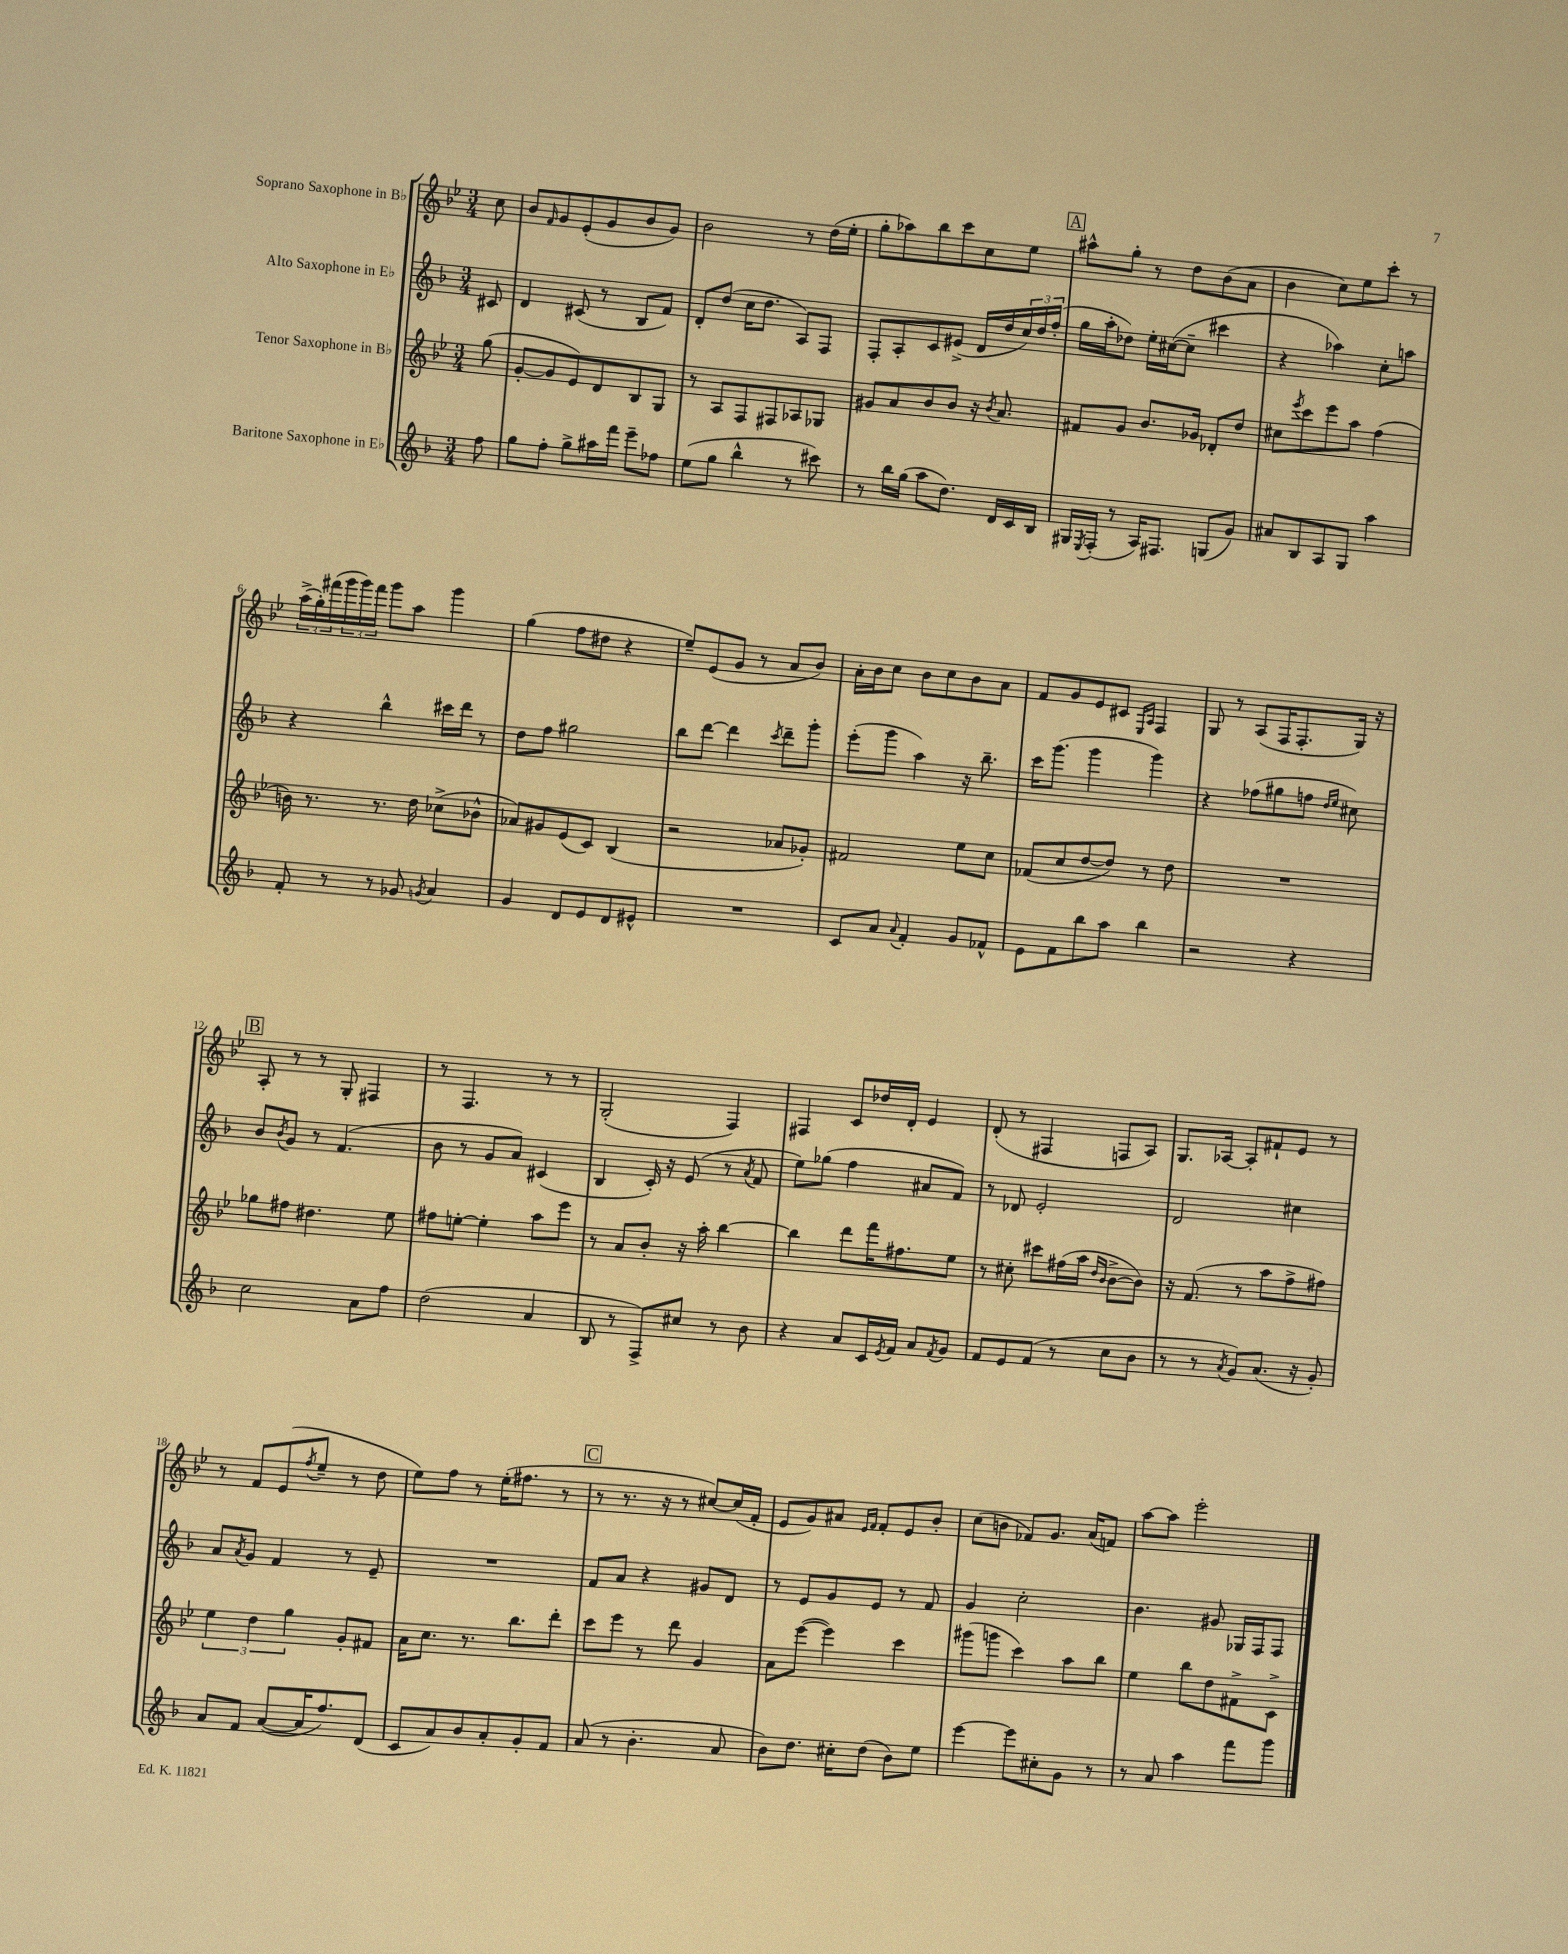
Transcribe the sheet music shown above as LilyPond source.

<<
\new StaffGroup <<
\new Staff = "s0" \with { instrumentName = "Soprano Saxophone in Bb" } {
    \clef treble \key bes \major \numericTimeSignature \time 3/4 \partial 8
    c''8 |
    bes'8 \grace { f'16 } g'8 ees'8-.( g'8 bes'8 g'8) |
    bes'2 r8 d''16( ees''16-. |
    g''8-. aes''8) bes''8 c'''8 c''8 ees''8 |
    \mark \markup { \box "A" } ais''8-^ g''8-. r8 d''8 bes'8( a'8 |
    bes'4 c''8) ees''8 c'''8-. r8 |
    \tuplet 3/2 { a''16->( g''16-.) fis'''16( } \tuplet 3/2 { g'''16 g'''16) fis'''16 } g'''8 a''8 g'''4 |
    g''4( f''8 dis''8 r4 |
    ees''8--) ees'8( g'8 r8 a'8 bes'8) |
    a'16-. bes'16 c''8 bes'8 c''8 bes'8 a'8 |
    f'8 g'8 ees'8 cis'8 \grace { ees16 a16 } f4 |
    g8 r8 a8( f16 f8.-. g16) r16 |
    \mark \markup { \box "B" } a8-. r8 r8 g8-. fis4 |
    r8 f4. r8 r8 |
    g2-.( f4) |
    fis4 c'8 des''16 d'16-. ees'4 |
    d'8-.( r8 fis4 f8 a8) |
    g8. aes16~ aes8-. fis'8-! ees'8 r8 |
    r8 f'8 ees'8( \acciaccatura { f''8 } ees''8-- r8 d''8 |
    ees''8) f''8 r8 ees''16-.( fis''8. r8 |
    \mark \markup { \box "C" } r8 r8. r16 r8 cis''8~) cis''16( f'16-. |
    ees'8 g'8) ais'8 \grace { ees'16 f'16 } f'8-. ees'8 bes'8-. |
    c''8( b'8 fes'8) g'8. a'16( f'8) |
    a''8~ a''8 ees'''2-. \bar "|." |
}
\new Staff = "s1" \with { instrumentName = "Alto Saxophone in Eb" } {
    \clef treble \key f \major \numericTimeSignature \time 3/4 \partial 8
    cis'8 |
    d'4 cis'8( r8 bes8 f'8) |
    d'8-. d''8( c''16 d''8. a8) f8 |
    f8-. a8-. c'8 eis'8->( d'16 d''16 \tuplet 3/2 { c''16) d''16 f''16-.( } |
    \mark \markup { \box "A" } g''16 a''16-. des''8) e''16-. cis''16~( cis''8-- cis'''4 |
    r4 aes''4) c''8-. a''8 |
    r4 bes''4-^ cis'''16 d'''16 r8 |
    d''8 f''8 gis''2 |
    bes''8 d'''8~ d'''4 \acciaccatura { c'''8 } d'''8-- g'''8-. |
    e'''8-.( g'''8 a''4) r16 bes''8.-- |
    c'''16 g'''8.( g'''4 g'''4) |
    r4 fes''8( gis''8 f''8 \grace { d''16 e''16 } cis''8) |
    \mark \markup { \box "B" } bes'8 \acciaccatura { bes'8 } g'8 r8 f'4.( |
    bes'8 r8 g'8 a'8) cis'4( |
    bes4 c'16-.) r16 e'8( r8 \acciaccatura { a'8 } f'8 |
    e''8) ges''8( f''4 ais'8 f'8) |
    r8 des'8 e'2-. |
    d'2 cis''4 |
    a'8 \acciaccatura { a'8 } g'8 f'4 r8 e'8-- |
    R2. |
    \mark \markup { \box "C" } f'8 a'8 r4 gis'8 d'8 |
    r8 e'8 g'8 e'8 r8 f'8 |
    g'4 c''2-. |
    bes'4. gis'8 ges16 f16 f8 \bar "|." |
}
\new Staff = "s2" \with { instrumentName = "Tenor Saxophone in Bb" } {
    \clef treble \key bes \major \numericTimeSignature \time 3/4 \partial 8
    g''8( |
    g'8~-. g'8 ees'8) d'8 bes8 g8 |
    r8 a8 f8 fis8 aes8 ges8 |
    gis'8 a'8 bes'8 bes'8 r16 \acciaccatura { bes'8 } a'8. |
    \mark \markup { \box "A" } fis'8 g'8 bes'8. ges'16 des'8-. d''8 |
    cis''8 \acciaccatura { ees'''8 } c'''8 ees'''8 a''8 f''4( |
    b'16) r8. r8. d''16 ces''8->( bes'8-^ |
    aes'8) gis'8 ees'8( c'8) bes4( |
    r2 aes'8 ges'8-.) |
    fis'2 ees''8 c''8 |
    fes'8( c''8 d''8~ d''8) r8 d''8 |
    R2. |
    \mark \markup { \box "B" } ges''8 fis''8 dis''4. ees''8 |
    fis''8 e''8~-. e''4-. a''8 ees'''8 |
    r8 a'8 bes'8-. r16 a''16-. bes''4~ |
    bes''4 d'''8 f'''16 fis''8. ees''8 |
    r8 cis''8-. cis'''8 fis''16( a''16 \grace { d''16 bes'16 } bes'8~-> bes'8) |
    r16 f'8.( r8 a''8 f''8-> fis''8) |
    \tuplet 3/2 { ees''4 d''4 g''4 } g'8-. fis'8 |
    a'16 c''8. r8. bes''8. d'''8-. |
    \mark \markup { \box "C" } c'''8 ees'''8 r8 d'''8 g'4 |
    a'8 ees'''8~( ees'''4) c'''4 |
    gis'''8( g'''8 c'''4) a''8 bes''8 |
    ees''4 bes''8 d''8 fis'8-> c'8-> \bar "|." |
}
\new Staff = "s3" \with { instrumentName = "Baritone Saxophone in Eb" } {
    \clef treble \key f \major \numericTimeSignature \time 3/4 \partial 8
    f''8 |
    g''8 f''8-. g''8-> ais''16 f'''16 e'''8-- fes''8 |
    e''8( g''8 bes''4-^ r8 cis'''8) |
    r8 bes''16 g''16( a''8 d''8.) d'16 c'16 bes16 |
    \mark \markup { \box "A" } gis16 \acciaccatura { e8 } f16-.( r8 a16) fis8. g8( g'8) |
    ais'8 bes8 a8 g8 a''4 |
    f'8-. r8 r8 ges'8 \acciaccatura { g'8 } a'4 |
    g'4 d'8 e'8 d'8 eis'8-^ |
    R2. |
    c'8 a'8 \appoggiatura { a'8 } f'4-. g'8 fes'8-^ |
    e'8 f'8 bes''8 a''8 bes''4 |
    r2 r4 |
    \mark \markup { \box "B" } c''2 a'8 f''8 |
    d''2( a'4 |
    bes8 r8 f8->) cis''8 r8 bes'8 |
    r4 a'8 c'16 \acciaccatura { e'8 } f'16 a'8 \acciaccatura { f'8 } g'8 |
    f'8 e'8 f'8( r8 c''8 bes'8 |
    r8 r8 \acciaccatura { a'8 } g'8) a'8.( r16 g'8-.) |
    a'8 f'8 a'8~( a'16 f''8.) d'8( |
    c'8 a'8) bes'8 a'8-. g'8-. f'8 |
    \mark \markup { \box "C" } a'8( r8 bes'4.-. a'8 |
    bes'8) d''8. cis''16-. d''8( bes'8) e''8 |
    e'''4~ e'''8 cis''8-. g'8 r8 |
    r8 a'8 a''4 f'''8 g'''8 \bar "|." |
}
>>
>>
